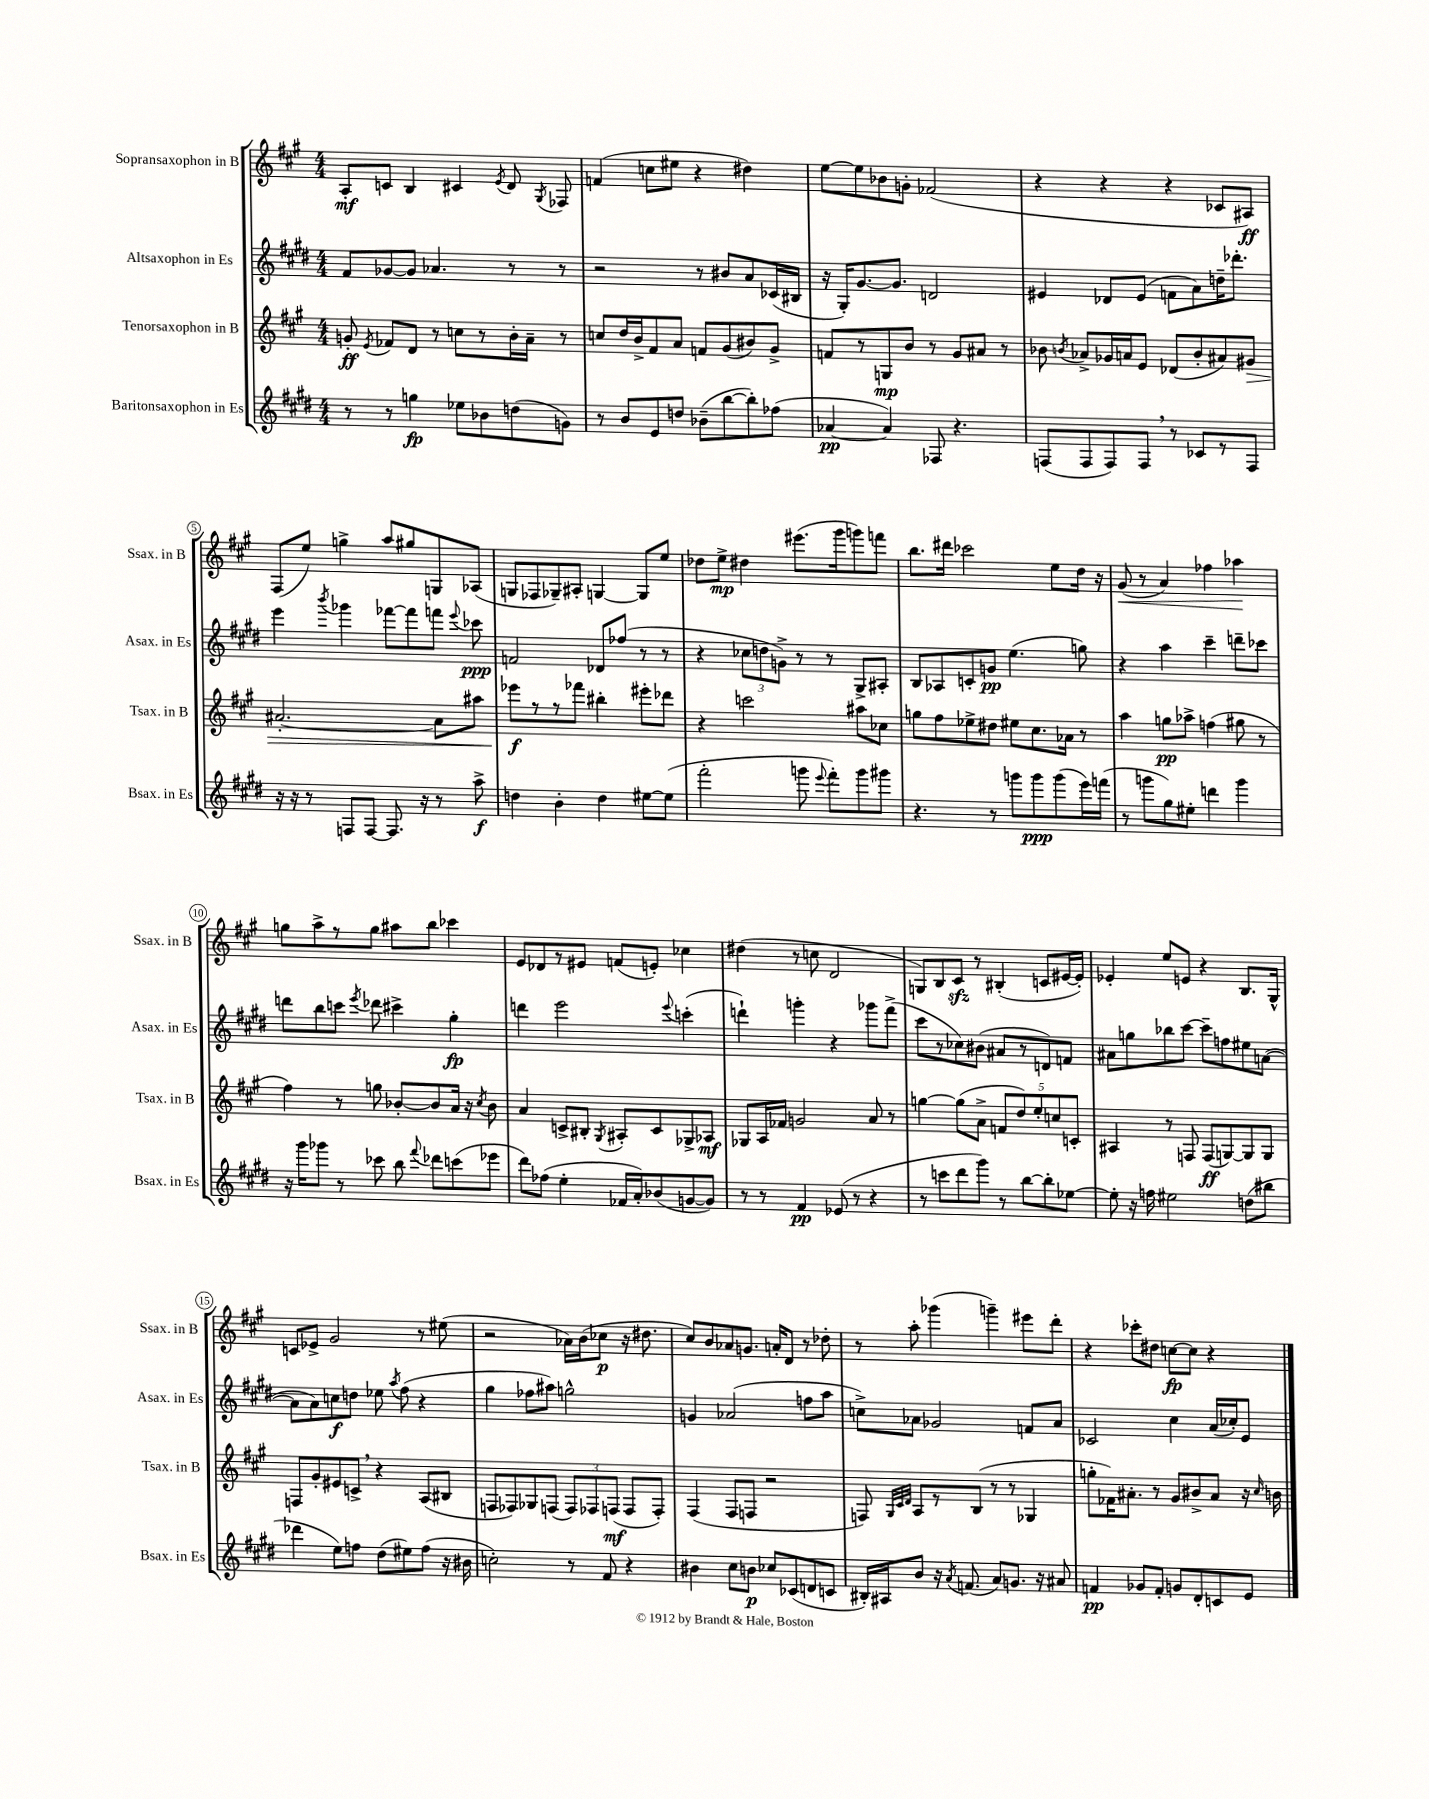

**kern	**dynam	**kern	**dynam	**kern	**dynam	**kern	**dynam
*part4	*part4	*part3	*part3	*part2	*part2	*part1	*part1
*staff4	*staff4	*staff3	*staff3	*staff2	*staff2	*staff1	*staff1
*I"Baritonsaxophon in Es	*	*I"Tenorsaxophon in B	*	*I"Altsaxophon in Es	*	*I"Sopransaxophon in B	*
*I'Bsax. in Es	*	*I'Tsax. in B	*	*I'Asax. in Es	*	*I'Ssax. in B	*
*clefG2	*	*clefG2	*	*clefG2	*	*clefG2	*
*k[f#c#g#d#]	*	*k[f#c#g#]	*	*k[f#c#g#d#]	*	*k[f#c#g#]	*
*M4/4	*	*M4/4	*	*M4/4	*	*M4/4	*
=1	=1	=1	=1	=1	=1	=1	=1
8r	.	8gn'/	ff	8f#/L	.	8A'/L	mf
.	.	8qe/	.	.	.	.	.
8r	.	8f-X/L	.	[8g-X/	.	8cn/J	.
4ggn\	fp	8d/J	.	8g-/J]	.	4B/	.
.	.	8r	.	4.a-X/	.	.	.
8ee-X\L	.	8ccn\L	.	.	.	4c#X/	.
8b-X\	.	8r	.	.	.	.	.
.	.	.	.	.	.	8qe/	.
(8ddn\	.	16b'\L	.	8r	.	8d/	.
.	.	16a~\JJ	.	.	.	.	.
.	.	.	.	.	.	8qG#/	.
8gn\J)	.	8r	.	8r	.	8F-X/	.
=2	=2	=2	=2	=2	=2	=2	=2
8r	.	8ccn/L	.	2r	.	(4fn/	.
8b/L	.	16dd/L	.	.	.	.	.
.	.	16b^/J	.	.	.	.	.
8e/	.	8f#/	.	.	.	8ccn\L	.
8ddn/J	.	8a/J	.	.	.	8ee#X\J	.
(8b-X~\L	.	8fn/L	.	8r	.	4r	.
[8bb\	.	(8g#/	.	8b#X/L	.	.	.
8bb'\])	.	8b#X/)	.	8a/	.	4dd#X\)	.
(8ff-X\J	.	8g#^/J	.	(16c-X/L	.	.	.
.	.	.	.	16B#X/JJ	.	.	.
=3	=3	=3	=3	=3	=3	=3	=3
[4a-X/	pp	8fn/L	.	16r	.	[8ee\L	.
.	.	.	.	16G#'/KL)	.	.	.
.	.	8r	.	[8.g#/	.	8ee\]	.
4a-/])	.	8Gn/	mp	.	.	8b-X\	.
.	.	.	.	8.g#/J]	.	.	.
.	.	8b/J	.	.	.	8gn'\J	.
8F-X/	.	8r	.	2dn/	.	(2f-X/	.
4.r	.	8g#/L	.	.	.	.	.
.	.	8a#X/J	.	.	.	.	.
.	.	8r	.	.	.	.	.
=4	=4	=4	=4	=4	=4	=4	=4
(8Fn/L	.	8b-X\	.	4e#X/	.	4r	.
.	.	8qbn/	.	.	.	.	.
8F/	.	8a-X^/L	.	.	.	.	.
8F/)	.	16g-X/L	.	8d-X/L	.	4r	.
.	.	16an/J	.	.	.	.	.
8F,/J	.	8e/J	.	(8e#/J	.	.	.
8r	.	(8d-X/L	.	8fn\L	.	4r	.
8c-X/L	.	8b'/	.	8a\)	.	.	.
8r	.	8a#X/)	.	16ddn~\K	.	8c-X/L	.
.	.	.	.	8.ddd-X'\J	.	.	.
!	!	!	!LO:HP:b	!	!	!	!
8F/J	.	8g#X/J	>	.	.	8A#X/J)	ff
!!LO:LB:g=z
=5	=5	=5	=5	=5	=5	=5	=5
16r	.	[2.a#X'/	.	4eee\	.	(8F#/L	.
16r	.	.	.	.	.	.	.
8r	.	.	.	.	.	8ee/J)	.
.	.	.	.	8qbbb/	.	.	.
8Fn/L	.	.	.	4ggg-X\	.	4ggn^\	.
[8F/J	.	.	.	.	.	.	.
8.F/]	.	.	.	[8fff-X\L	.	8aa/L	.
.	.	.	.	8fff-\]	.	8gg#X/	.
16r	.	.	.	.	.	.	.
8r	.	8a#\L]	.	8fffn\J	.	8Gn/	.
.	.	.	.	8qqeee/	.	.	.
8aa^\	f	8aa#X\J	.	8ccc-X\	ppp	(8A-X/J	.
=6	=6	=6	=6	=6	=6	=6	=6
4ddn\	.	8eee-X\L	f	2fn/	.	8Gn/L	.
.	.	8r	]	.	.	8F-X/	.
4b'\	.	8r	.	.	.	8G-X~/)	.
.	.	8fff-X\J	.	.	.	8A#X'/J	.
4dd\	.	4bb#X'\	.	8d-X/L	.	[4Gn/	.
.	.	.	.	(8ff-X/J	.	.	.
[8ee#X\L	.	8eee#X'\L	.	8r	.	8G/L]	.
(8ee#\J]	.	8ddd-X\J	.	8r	.	8ee/J	.
=7	=7	=7	=7	=7	=7	=7	=7
2fff#'\	.	4r	.	4r	.	8dd-X\L	.
.	.	.	.	.	.	8ee^\J	mp
.	.	2cccn\	.	12cc-X\L	.	4dd#X\	.
.	.	.	.	12ddn\	.	.	.
.	.	.	.	12gn^\J)	.	.	.
8gggn\	.	.	.	8r	.	(8.eee#X\L	.
8qqeee/	.	.	.	.	.	.	.
8fff#'\L)	.	.	.	8r	.	.	.
.	.	.	.	.	.	16ggg#\k	.
8ggg\	.	8aa#X\L	.	8G#^/L	.	8gggn\)	.
8ggg#X\J	.	8cc-X\J	.	8A#X'/J	.	8fffn\J	.
=8	=8	=8	=8	=8	=8	=8	=8
4.r	.	8ggn\L	.	8B/L	.	8.bb\L	.
.	.	8ff#\	.	8A-X/	.	.	.
.	.	.	.	.	.	16ddd#X\Jk	.
.	.	8ee-X^\	.	8cn'/	.	2ccc-X\	.
8r	.	8dd#X\J	.	8gn/J	pp	.	.
8gggn\L	.	8ee#X\L	.	(4.ee\	.	.	.
8ggg\	ppp	8.cc#\	.	.	.	.	.
(8ggg\	.	.	.	.	.	8ee\L	.
.	.	16a-X\Jk	.	.	.	.	.
16eee\L)	.	8r	.	8ggn\)	.	16dd\Jk	.
(16fffn\JJ	.	.	.	.	.	16r	.
=9	=9	=9	=9	=9	=9	=9	=9
!	!	!	!	!	!	!	!LO:HP:b
8r	.	4aa\	.	4r	.	(8g#/	<
8gggn\L	.	.	.	.	.	8r	.
8gg#\)	.	8ggn\L	pp	4aa\	.	4a/)	.
8ee#X'\J	.	8aa-X^\J	.	.	.	.	.
4dddn\	.	(4ffn\	.	4ccc#~\	.	4ff-X\	.
4ggg\	.	8gg#X\	.	8dddn~\L	.	4aa-X\	.
.	.	8r	.	8ccc-X\J	.	.	.
.	.	.	.	.	.	.	[
!!LO:LB:g=z
=10	=10	=10	=10	=10	=10	=10	=10
16r	.	4ff#\)	.	8dddn\L	.	8ggn\L	.
16ggg#\KL	.	.	.	.	.	.	.
8ggg-X\J	.	.	.	8bb\	.	8aa^\	.
8r	.	8r	.	8cccn\J	.	8r	.
.	.	.	.	8qeee/	.	.	.
8ccc-X\	.	8ggn\	.	8ddd-X\	.	8gg\J	.
8bb\	.	[8b-X'/L	.	4ccc#X^\	.	8aa#X\L	.
8qqfff#/	.	.	.	.	.	.	.
8ddd-X\L	.	8b-/]	.	.	.	8bb\J	.
(8cccn\	.	16a/Jk	.	4gg#'\	fp	4ccc-X\	.
.	.	16r	.	.	.	.	.
.	.	8qcc#/	.	.	.	.	.
8eee-X\J	.	8b-\	.	.	.	.	.
=11	=11	=11	=11	=11	=11	=11	=11
8ddd#\L)	.	4a/	.	4dddn\	.	8e/L	.
(8ff-X\J	.	.	.	.	.	8d-X/	.
4ee'\	.	8cn^/L	.	2eee\	.	8r	.
.	.	8B#X'/J	.	.	.	8e#X/J	.
.	.	8qG#/	.	.	.	.	.
16f-X/LL	.	8A#X'/L	.	.	.	(8fn/L	.
16a'/J)	.	.	.	.	.	.	.
(8b-X/	.	8c/	.	.	.	8en'/J)	.
.	.	.	.	8qqeee/	.	.	.
[8gn/	.	8G-X^/	.	(4cccn'\	.	4cc-X\	.
8g/J])	.	8A-X/J	mf	.	.	.	.
=12	=12	=12	=12	=12	=12	=12	=12
8r	.	8G-X/L	.	4dddn`\)	.	(4dd#X\	.
8r	.	16A/L	.	.	.	.	.
.	.	16f-X/JJ	.	.	.	.	.
4f#/	pp	2gn/	.	4gggn'\	.	8r	.
.	.	.	.	.	.	8ccn\	.
(8e-X/	.	.	.	4r	.	2d/	.
8r	.	.	.	.	.	.	.
4r	.	8a/	.	8ggg-X\L	.	.	.
.	.	8r	.	(8fff#^\J	.	.	.
=13	=13	=13	=13	=13	=13	=13	=13
8r	.	[4ggn\	.	8ccc#\L	.	8Gn/L)	.
8cccn\L	.	.	.	8r	.	8B/	.
8ddd#\	.	(8gg\L]	.	8cc-X\)	.	8c#zz/J	.
8ggg#\J)	.	8a^\J	.	(8b#X\J	.	8r	.
8r	.	10fn/L	.	8a#X/L	.	(4B#X'/	.
.	.	10dd/)	.	.	.	.	.
[8bb\L	.	.	.	8r	.	.	.
.	.	10ee'/	.	.	.	.	.
8bb'\]	.	.	.	8dn/)	.	8cn/L	.
.	.	10ccn/	.	.	.	.	.
[8ee-X\J	.	.	.	8fn/J	.	[16e#X/L	.
.	.	10cn'/J	.	.	.	.	.
.	.	.	.	.	.	16e#'/JJ])	.
=14	=14	=14	=14	=14	=14	=14	=14
8ee-'\]	.	4A#X/	.	8a#X\L	.	4e-X'/	.
16r	.	.	.	8ggn\	.	.	.
16ffn\	.	.	.	.	.	.	.
2ee#X\	.	8r	.	8bb-X\	.	8ee/L	.
.	.	8Fn/	.	[8ccc#\J	.	8en/J	.
.	.	(8F/L	ff	8ccc#~\L]	.	4r	.
.	.	[8Gn/)	.	8ffn\	.	.	.
(8ddn\L	.	8G/]	.	8ee#X\	.	8.B/L	.
8bb#X\J	.	8G/J	.	([8an\J	.	.	.
.	.	.	.	.	.	16G#^^/Jk	.
!!LO:LB:g=z
=15	=15	=15	=15	=15	=15	=15	=15
4ddd-X\	.	8Fn/L	.	8a\L]	.	8cn/L	.
.	.	8g#'/	.	8a\)	.	8e-X^/J	.
8ee\L)	.	8e#X/	.	8ccn\	f	2g#/	.
8ffn\J	.	8cn^,/J	.	8ddn\J	.	.	.
(8dd#\L	.	4r	.	8ee-X\	.	.	.
.	.	.	.	8qaa/	.	.	.
8ee#X\)	.	.	.	(8ff#\	.	.	.
(8ff\J	.	(8A/L	.	4r	.	8r	.
16r	.	8B#X/J	.	.	.	(8ee#X\	.
16b#X\	.	.	.	.	.	.	.
=16	=16	=16	=16	=16	=16	=16	=16
2ccn'\)	.	8Fn/L	.	4gg#\	.	2r	.
.	.	8F-X/)	.	.	.	.	.
.	.	8G-X/	.	8ff-X\L	.	.	.
.	.	(8Fn/J	.	8aa#X\J)	.	.	.
8r	.	12F/L)	.	2ggn^^\	.	16a-X\LL)	.
.	.	.	.	.	.	(16b\J	.
.	.	12F-X/	.	.	.	.	.
8f#/	.	.	.	.	.	8cc-X\J	p
.	.	(12Fn/J	mf	.	.	.	.
4r	.	8F/L	.	.	.	16r	.
.	.	.	.	.	.	8.dd#X\	.
.	.	8F'/J)	.	.	.	.	.
=17	=17	=17	=17	=17	=17	=17	=17
4b#X\	.	(4F#/	.	4gn/	.	8cc#/L)	.
.	.	.	.	.	.	8b/	.
8cc#\L	.	8F#/L	.	(2a-X/	.	8a-X/	.
8bn\J	p	8Fn/J	.	.	.	8.gn/J	.
8cc-X/L	.	2r	.	.	.	.	.
.	.	.	.	.	.	16an'/KL	.
(8c-X/	.	.	.	.	.	8d/J	.
8dn/	.	.	.	8ffn\L	.	8r	.
8cn/J	.	.	.	8aa\J	.	8dd-X'\	.
=18	=18	=18	=18	=18	=18	=18	=18
16B#X'/LL)	.	8Fn/)	.	8ccn^\L)	.	8r	.
16A#X/J	.	.	.	.	.	.	.
.	.	32qqG#/LLL	.	.	.	.	.
.	.	32qqc#/	.	.	.	.	.
.	.	32qqd/JJJ	.	.	.	.	.
8b/J	.	8A/L	.	8a-X\J	.	8aa'\	.
16r	.	8r	.	2g-X/	.	(4ggg-X\	.
8qa/	.	.	.	.	.	.	.
(8.fn/	.	.	.	.	.	.	.
.	.	(8B/J	.	.	.	.	.
8a/L)	.	8r	.	.	.	4gggn~\)	.
8.gn/J	.	8r	.	.	.	.	.
.	.	4G-X/	.	8fn/L	.	8eee#X\L	.
16r	.	.	.	.	.	.	.
8a#X/	.	.	.	8a-/J	.	8ddd'\J	.
=19	=19	=19	=19	=19	=19	=19	=19
4fn/	pp	8ggn'\L	.	2c-X/	.	4r	.
.	.	16f-X\K)	.	.	.	.	.
.	.	8.a#X'\J	.	.	.	.	.
8g-X/L	.	.	.	.	.	8ccc-X'\L	.
8f'/J	.	8r	.	.	.	8dd#X\J	.
8gn/L	.	8g#/L	.	4cc#\	.	[8ccn\L	fp
8d#'/	.	8b#X^/	.	.	.	8cc\J]	.
8cn/	.	8a#/J	.	(16a/LL	.	4r	.
.	.	.	.	16cc-X'/J)	.	.	.
8e/J	.	16r	.	8e/J	.	.	.
.	.	16qqcc#/	.	.	.	.	.
.	.	16bn\	.	.	.	.	.
==	==	==	==	==	==	==	==
*-	*-	*-	*-	*-	*-	*-	*-
